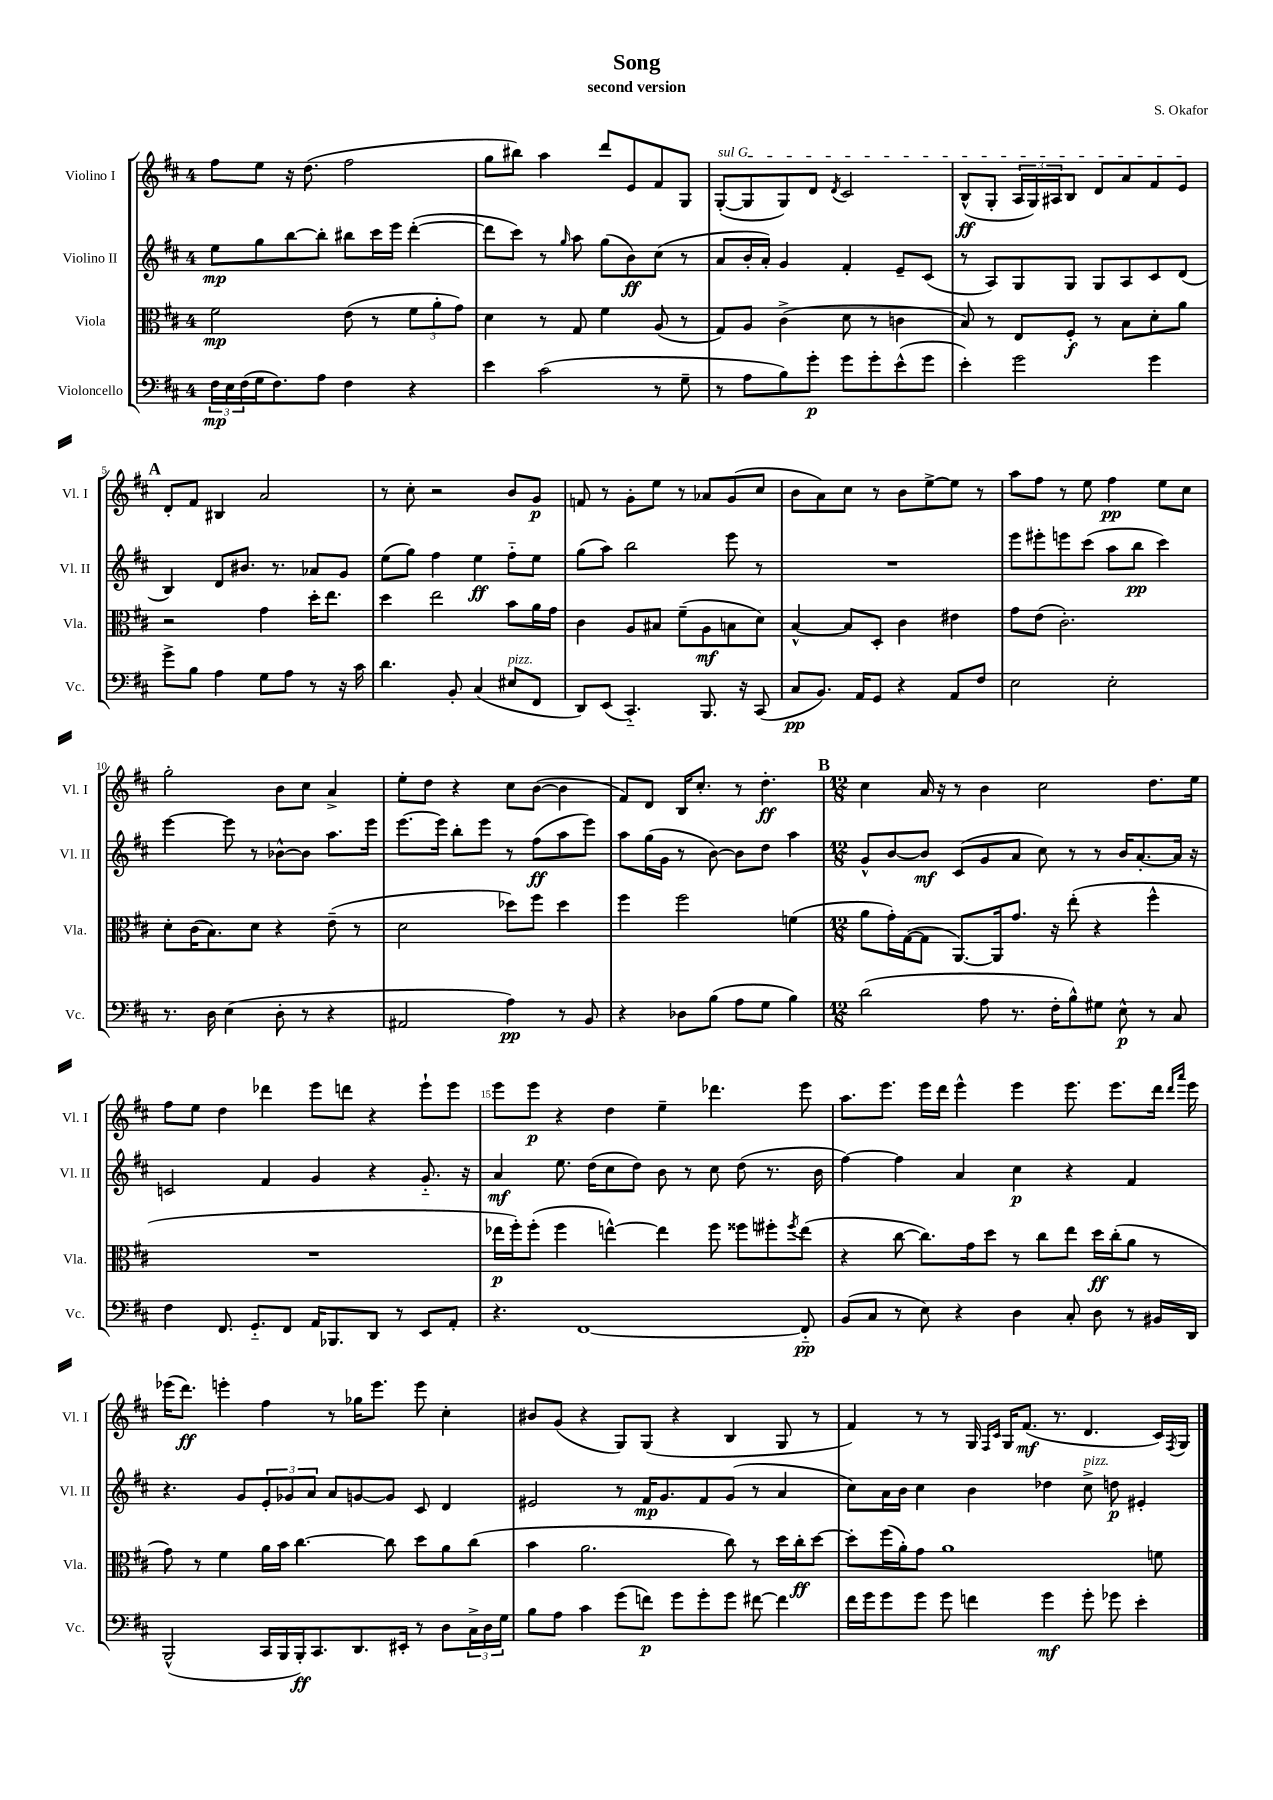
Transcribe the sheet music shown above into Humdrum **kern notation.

**kern	**dynam	**kern	**dynam	**kern	**dynam	**kern	**dynam
*part4	*part4	*part3	*part3	*part2	*part2	*part1	*part1
*staff4	*staff4	*staff3	*staff3	*staff2	*staff2	*staff1	*staff1
*I"Violoncello	*	*I"Viola	*	*I"Violino II	*	*I"Violino I	*
*I'Vc.	*	*I'Vla.	*	*I'Vl. II	*	*I'Vl. I	*
*clefF4	*	*clefC3	*	*clefG2	*	*clefG2	*
*k[f#c#]	*	*k[f#c#]	*	*k[f#c#]	*	*k[f#c#]	*
*M4/4	*	*M4/4	*	*M4/4	*	*M4/4	*
=1	=1	=1	=1	=1	=1	=1	=1
24F#\LL	mp	2f#\	mp	8ee\L	mp	8ff#\L	.
24E\	.	.	.	.	.	.	.
(24F#\	.	.	.	.	.	.	.
16G\J	.	.	.	8gg\	.	8ee\J	.
8.F#\)	.	.	.	.	.	.	.
.	.	.	.	[8bb\	.	16r	.
.	.	.	.	.	.	(8.dd\	.
8A\J	.	.	.	8bb'\J]	.	.	.
4F#\	.	(8e\	.	8bb#X\L	.	2ff#\	.
.	.	8r	.	16ccc#\L	.	.	.
.	.	.	.	16eee\JJ	.	.	.
4r	.	12f#\L	.	([4ddd'\	.	.	.
.	.	12a'\	.	.	.	.	.
.	.	12g\J)	.	.	.	.	.
=2	=2	=2	=2	=2	=2	=2	=2
4e\	.	4d\	.	8ddd\L]	.	8gg\L	.
.	.	.	.	8ccc#\J)	.	8bb#X\J)	.
(2c#\	.	8r	.	8r	.	4aa\	.
.	.	.	.	16qqgg/	.	.	.
.	.	8G/	.	8aa\	.	.	.
.	.	4f#\	.	(8gg\L	.	8ddd/L	.
.	.	.	.	8b\)	ff	8e/	.
8r	.	(8A/	.	(8cc#\J	.	8f#/	.
8G~\	.	8r	.	8r	.	8G/J	.
=3	=3	=3	=3	=3	=3	=3	=3
!	!	!	!	!	!	!LO:TX:a:i:t=sul G	!
8r	.	8G/L)	.	8a/L	.	([8G'/L	.
8A\L	.	8A/J	.	16b'/L	.	8G/]	.
.	.	.	.	16a'/JJ)	.	.	.
8B\)	.	(4c#^\	.	4g/	.	8G/)	.
8g'\J	p	.	.	.	.	8d/J	.
.	.	.	.	.	.	8qd/	.
8g\L	.	8d\	.	4f#'/	.	2c#/	.
8g'\	.	8r	.	.	.	.	.
(8e^^\	.	4cn\	.	8e~/L	.	.	.
8g\J	.	.	.	(8c#/J	.	.	.
=4	=4	=4	=4	=4	=4	=4	=4
4e'\)	.	8B/)	.	8r	.	(8B^^/L	ff
.	.	8r	.	8A/L)	.	8G'/J	.
2g\	.	8E/L	.	8G/	.	24A/LL	.
.	.	.	.	.	.	24G/)	.
.	.	.	.	.	.	24A#X/J	.
.	.	8F#'/J	f	8G/J	.	8B/J	.
.	.	8r	.	8G/L	.	8d/L	.
.	.	8B\L	.	8A/	.	8a/	.
4g\	.	8d'\	.	8c#/	.	8f#/	.
.	.	8a\J	.	(8d/J	.	8e/J	.
!!LO:LB:g=z
!!LO:REH:place=s1:t=A
=5	=5	=5	=5	=5	=5	=5	=5
8g^\L	.	2r	.	4B/)	.	8d'/L	.
8B\J	.	.	.	.	.	8f#/J	.
4A\	.	.	.	8d/L	.	4B#X/	.
.	.	.	.	8.b#X/J	.	.	.
8G\L	.	4g\	.	.	.	2a/	.
.	.	.	.	8.r	.	.	.
8A\J	.	.	.	.	.	.	.
8r	.	16dd'\KL	.	8a-X/L	.	.	.
.	.	8.ee\J	.	.	.	.	.
16r	.	.	.	8g/J	.	.	.
16c#\	.	.	.	.	.	.	.
=6	=6	=6	=6	=6	=6	=6	=6
4.d\	.	4dd\	.	(8ee\L	.	8r	.
.	.	.	.	8gg\J)	.	8cc#'\	.
.	.	2ee\	.	4ff#\	.	2r	.
8BB'/	.	.	.	.	.	.	.
(4C#/	.	.	.	4ee\	ff	.	.
!LO:TX:a:i:t=pizz.	!	!	!	!	!	!	!
8E#X/L	.	8b\L	.	8ff#\L	.	8b/L	.
8FF#/J	.	16a\L	.	8ee\J	.	8g/J	p
.	.	16g\JJ	.	.	.	.	.
=7	=7	=7	=7	=7	=7	=7	=7
8DD/L)	.	4c#\	.	(8gg\L	.	8fn/	.
(8EE/J	.	.	.	8aa\J)	.	8r	.
4.CC#/)	.	8A/L	.	2bb\	.	8g'\L	.
.	.	8B#X/J	.	.	.	8ee\J	.
.	.	(8f#~\L	.	.	.	8r	.
8.BBB/	.	8A\	mf	.	.	8a-X/L	.
.	.	8Bn\	.	8eee\	.	(8g/	.
16r	.	.	.	.	.	.	.
(8CC#/	.	8d\J)	.	8r	.	8cc#/J	.
=8	=8	=8	=8	=8	=8	=8	=8
8C#/L	pp	[4B^^/	.	1r	.	8b\L	.
8.BB/J)	.	.	.	.	.	8a\)	.
.	.	8B/L]	.	.	.	8cc#\J	.
16AA/KL	.	.	.	.	.	.	.
8GG/J	.	8D'/J	.	.	.	8r	.
4r	.	4c#\	.	.	.	8b\L	.
.	.	.	.	.	.	[8ee^\	.
8AA/L	.	4e#X\	.	.	.	8ee\J]	.
8F#/J	.	.	.	.	.	8r	.
=9	=9	=9	=9	=9	=9	=9	=9
2E\	.	8g\L	.	8eee\L	.	8aa\L	.
.	.	(8e\J	.	8eee#X'\	.	8ff#\J	.
.	.	2.c#'\)	.	8eeen\	.	8r	.
.	.	.	.	(8ccc#\J	.	8ee\	.
2E'\	.	.	.	8aa\L	.	4ff#\	pp
.	.	.	.	8bb\J	pp	.	.
.	.	.	.	4ccc#\)	.	8ee\L	.
.	.	.	.	.	.	8cc#\J	.
!!LO:LB:g=z
=10	=10	=10	=10	=10	=10	=10	=10
8.r	.	8d'\L	.	[4eee\	.	2gg'\	.
.	.	(16c#\K	.	.	.	.	.
16D\	.	8.B\)	.	.	.	.	.
(4E\	.	.	.	8eee\]	.	.	.
.	.	8d\J	.	8r	.	.	.
8D'\	.	4r	.	[8b-X^^\L	.	8b\L	.
8r	.	.	.	8b-\J]	.	8cc#\J	.
4r	.	(8e~\	.	8.aa\L	.	4a^/	.
.	.	8r	.	.	.	.	.
.	.	.	.	16eee\Jk	.	.	.
=11	=11	=11	=11	=11	=11	=11	=11
2AA#X/	.	2d\	.	[8.eee\L	.	8ee'\L	.
.	.	.	.	.	.	8dd\J	.
.	.	.	.	16eee\Jk]	.	.	.
.	.	.	.	8bb'\L	.	4r	.
.	.	.	.	8eee\J	.	.	.
4A\)	pp	8dd-X\L)	.	8r	.	8cc#\L	.
.	.	8ff#\J	.	(8ff#\L	ff	([8b\J	.
8r	.	4dd-\	.	8aa\	.	4b\]	.
8BB/	.	.	.	8eee\J)	.	.	.
=12	=12	=12	=12	=12	=12	=12	=12
4r	.	4ff#\	.	8aa\L	.	8f#/L)	.
.	.	.	.	(16gg\L	.	8d/J	.
.	.	.	.	16g\JJ	.	.	.
8D-X\L	.	2ff#\	.	8r	.	16B/KL	.
.	.	.	.	.	.	8.cc#'/J	.
(8B\J	.	.	.	[8b\)	.	.	.
8A\L	.	.	.	8b\L]	.	8r	.
8G\J	.	.	.	8dd\J	.	4.dd'\	ff
4B\)	.	(4fn\	.	4aa\	.	.	.
!!LO:REH:place=s1:t=B
=13	=13	=13	=13	=13	=13	=13	=13
*M12/8	*	*M12/8	*	*M12/8	*	*M12/8	*
(2d\	.	8a\L	.	8g^^/L	.	4cc#\	.
.	.	16g'\L)	.	[8b/	.	.	.
.	.	([16G\J	.	.	.	.	.
.	.	8G\J]	.	8b/J]	mf	16a/	.
.	.	.	.	.	.	16r	.
.	.	[8.AA/L)	.	(8c#/L	.	8r	.
8A\	.	.	.	8g/	.	4b\	.
.	.	16AA/k]	.	.	.	.	.
8.r	.	8.g/J	.	8a/J	.	.	.
.	.	.	.	8cc#\)	.	2cc#\	.
16F#'\KL	.	16r	.	.	.	.	.
8B^^\)	.	(8ee'\	.	8r	.	.	.
8G#X\J	.	4r	.	8r	.	.	.
8E^^\	p	.	.	16b/KL	.	.	.
.	.	.	.	[8.a'/	.	.	.
8r	.	4ff#^^\	.	.	.	8.dd\L	.
8C#/	.	.	.	16a/Jk]	.	.	.
.	.	.	.	16r	.	16ee\Jk	.
!!LO:LB:g=z
=14	=14	=14	=14	=14	=14	=14	=14
4F#\	.	1.r	.	2cn/	.	8ff#\L	.
.	.	.	.	.	.	8ee\J	.
8.FF#/	.	.	.	.	.	4dd\	.
8.GG/L	.	.	.	.	.	.	.
.	.	.	.	4f#/	.	4ddd-X\	.
8FF#/J	.	.	.	.	.	.	.
16AA/KL	.	.	.	4g/	.	8eee\L	.
8.BBB-X/	.	.	.	.	.	.	.
.	.	.	.	.	.	8dddn\J	.
8DD/J	.	.	.	4r	.	4r	.
8r	.	.	.	.	.	.	.
8EE/L	.	.	.	8.g/	.	8eee`\L	.
8AA'/J	.	.	.	.	.	8eee\J	.
.	.	.	.	16r	.	.	.
=15	=15	=15	=15	=15	=15	=15	=15
4.r	.	16ee-X\LL	p	4a/	mf	8eee\L	.
.	.	16ff#'\J)	.	.	.	.	.
.	.	(8ff#'\J	.	.	.	8eee\J	p
.	.	4ff#\	.	8.ee\	.	4r	.
[1FF#	.	.	.	.	.	.	.
.	.	.	.	(16dd\KL	.	.	.
.	.	[4een^^\)	.	8cc#\	.	4dd\	.
.	.	.	.	8dd\J)	.	.	.
.	.	4ee\]	.	8b\	.	4ee~\	.
.	.	.	.	8r	.	.	.
.	.	8ff#\	.	8cc#\	.	4.ddd-X\	.
.	.	8ff##X\L	.	(8dd\	.	.	.
.	.	8ff#X'\	.	8.r	.	.	.
.	.	8qff#/	.	.	.	.	.
8FF#/]	pp	(8ee\J	.	.	.	8eee\	.
.	.	.	.	16b\	.	.	.
=16	=16	=16	=16	=16	=16	=16	=16
(8BB/L	.	4r	.	[4ff#\)	.	8.aa\L	.
8C#/J	.	.	.	.	.	.	.
.	.	.	.	.	.	8.eee\J	.
8r	.	[8cc#\	.	4ff#\]	.	.	.
8E\)	.	8.cc#\L])	.	.	.	16eee\LL	.
.	.	.	.	.	.	16ddd\JJ	.
4r	.	.	.	4a/	.	4eee^^\	.
.	.	16g\k	.	.	.	.	.
.	.	8dd\J	.	.	.	.	.
4D\	.	8r	.	4cc#\	p	4eee\	.
.	.	8cc#\L	.	.	.	.	.
8C#'/	.	8ee\J	.	4r	.	8.eee\	.
8D\	.	16dd\LL	ff	.	.	.	.
.	.	(16cc#'\J	.	.	.	8.eee\L	.
8r	.	8a\J	.	4f#/	.	.	.
16BB#X/LL	.	8r	.	.	.	16ddd\Jk	.
.	.	.	.	.	.	16qqddd/LL	.
.	.	.	.	.	.	16qqaaa/JJ	.
16DD/JJ	.	.	.	.	.	16eee\	.
!!LO:LB:g=z
=17	=17	=17	=17	=17	=17	=17	=17
(2BBB^^/	.	8g\)	.	4.r	.	(16eee-X\KL	.
.	.	.	.	.	.	8.ddd\J)	ff
.	.	8r	.	.	.	.	.
.	.	4f#\	.	.	.	4eeen'\	.
.	.	.	.	8g/L	.	.	.
16CC#/LL	.	16a\LL	.	12e'/	.	4ff#\	.
16BBB/	.	16b\JJ	.	.	.	.	.
.	.	.	.	12g-X/	.	.	.
16BBB'/J)	ff	[4.cc#\	.	.	.	.	.
.	.	.	.	12a/J	.	.	.
8.CC#/	.	.	.	.	.	.	.
.	.	.	.	8a/L	.	8r	.
8.DD/	.	.	.	[8gn/	.	16gg-X\KL	.
.	.	.	.	.	.	8.eee\J	.
.	.	8cc#\]	.	8g/J]	.	.	.
16EE#X'/Jk	.	.	.	.	.	.	.
8r	.	8dd\L	.	8c#/	.	8eee\	.
8D\L	.	8a\	.	4d/	.	4cc#'\	.
24C#^\L	.	(8cc#\J	.	.	.	.	.
24D\	.	.	.	.	.	.	.
24G\JJ	.	.	.	.	.	.	.
=18	=18	=18	=18	=18	=18	=18	=18
8B\L	.	4b\	.	2e#X/	.	8b#X/L	.
8A\J	.	.	.	.	.	(8g/J	.
4c#\	.	2.a\	.	.	.	4r	.
(8g\L	.	.	.	8r	.	8G/L)	.
8fn\J)	p	.	.	16f#/KL	mp	(8G/J	.
.	.	.	.	8.g/	.	.	.
8g\L	.	.	.	.	.	4r	.
8g'\	.	.	.	8f#/	.	.	.
8g\J	.	8cc#\)	.	(8g/J	.	4B/	.
[8f#X\	.	8r	.	8r	.	.	.
4f#\]	.	16dd\LL	.	4a/	.	8G/	.
.	.	16cc#'\J	ff	.	.	.	.
.	.	[8dd\J	.	.	.	8r	.
=19	=19	=19	=19	=19	=19	=19	=19
16f#\LL	.	8dd'\L]	.	8cc#\L)	.	4f#/)	.
16g\J	.	.	.	.	.	.	.
8g\	.	(16ff#\L	.	16a\L	.	.	.
.	.	16a'\J)	.	16b\JJ	.	.	.
8g\J	.	8g\J	.	4cc#\	.	8r	.
8g\	.	1a	.	.	.	8r	.
4fn\	.	.	.	4b\	.	16G/	.
.	.	.	.	.	.	16qqF#/LL	.
.	.	.	.	.	.	16qqc#/JJ	.
.	.	.	.	.	.	16G/KL	.
.	.	.	.	.	.	(8.f#/J	mf
4g\	mf	.	.	4dd-X\	.	.	.
.	.	.	.	.	.	8.r	.
!	!	!	!	!LO:TX:a:i:t=pizz.	!	!	!
8g'\	.	.	.	8cc#^\	.	4.d/	.
8g-X\	.	.	.	8ddn\	p	.	.
4e'\	.	.	.	4e#X'/	.	.	.
.	.	8fn\	.	.	.	16c#/LL)	.
.	.	.	.	.	.	8qF#/	.
.	.	.	.	.	.	16G/JJ	.
==	==	==	==	==	==	==	==
*-	*-	*-	*-	*-	*-	*-	*-
